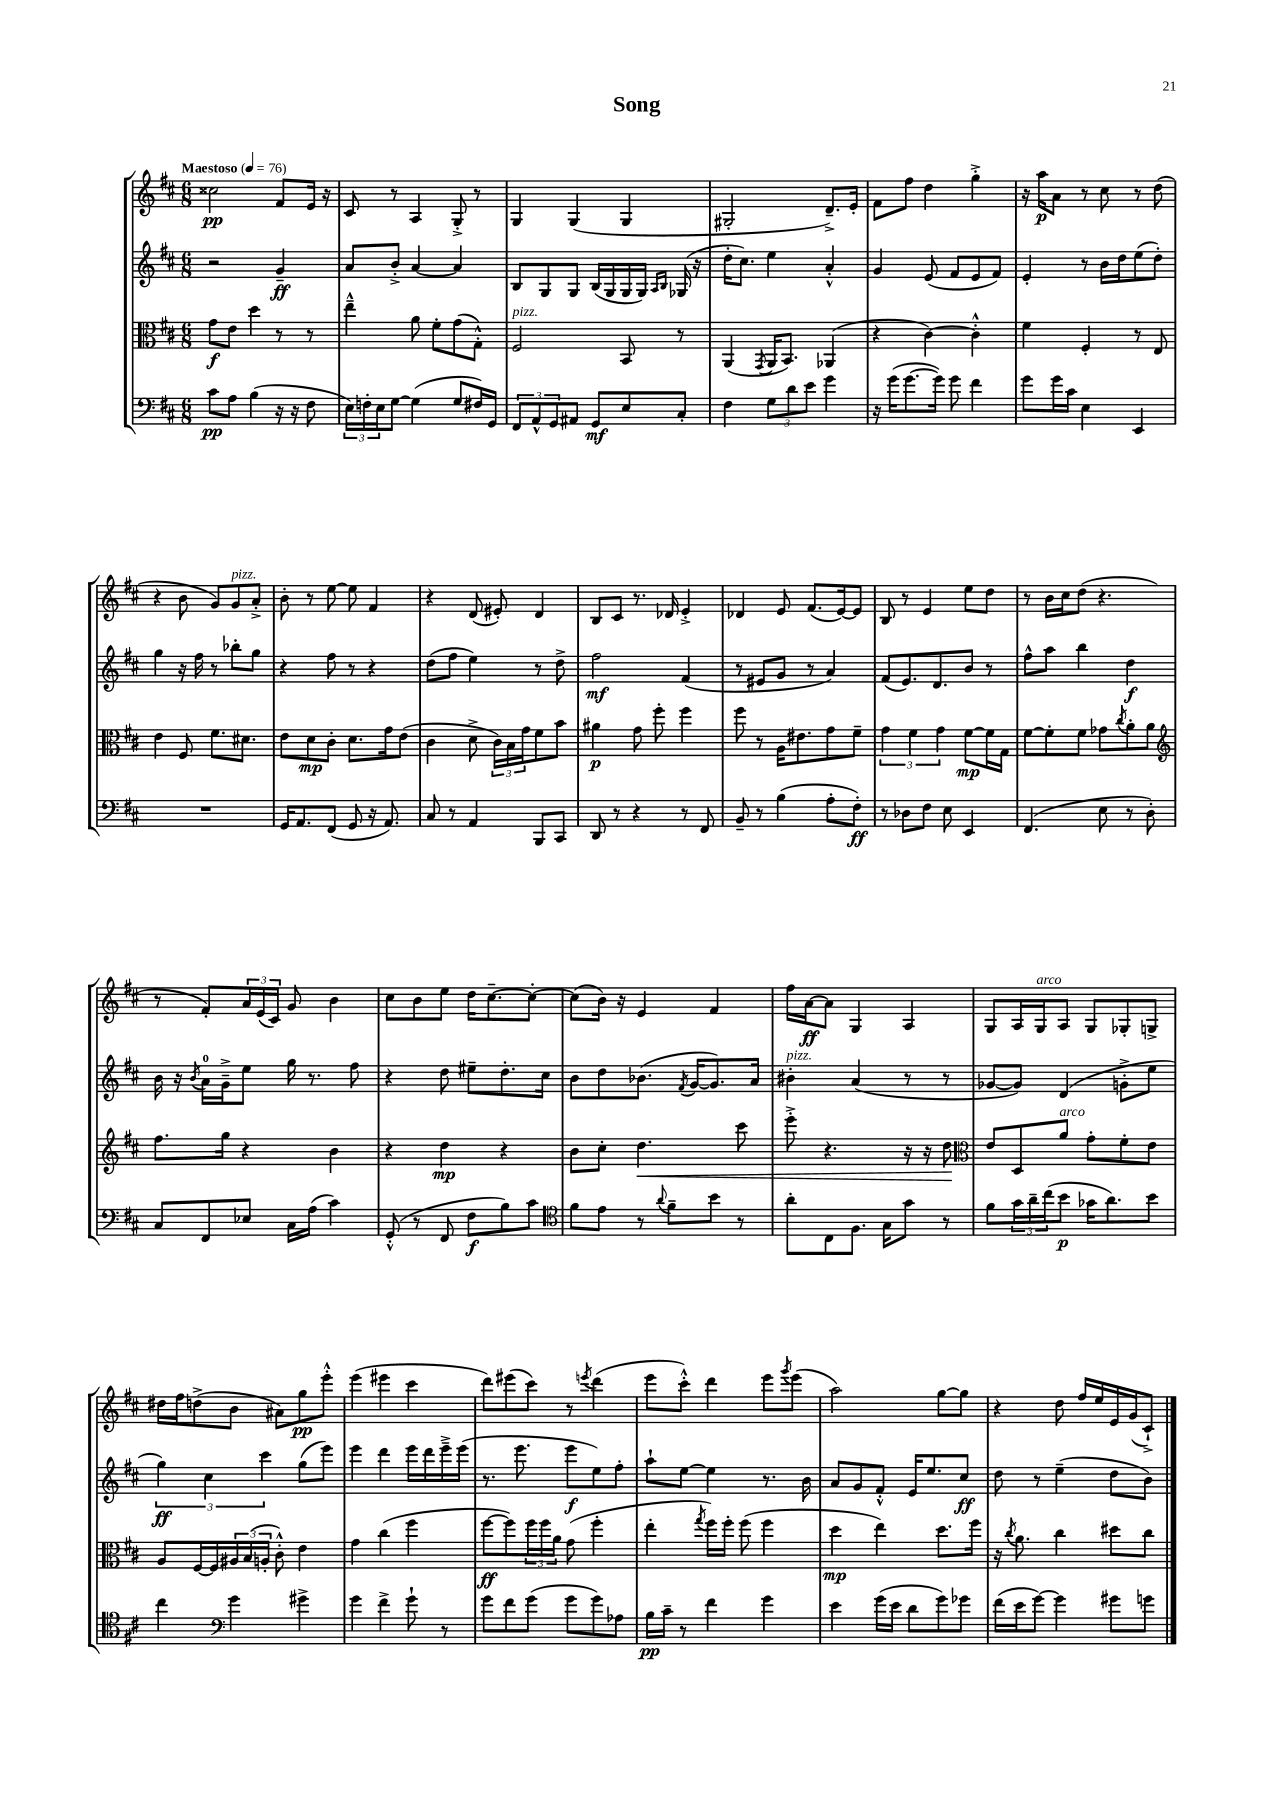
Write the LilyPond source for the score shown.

\header { title = "Song" }
<<
\new StaffGroup <<
\new Staff = "s0" {
    \clef treble \key d \major \numericTimeSignature \time 6/8 \tempo "Maestoso" 4 = 76
    cisis''2\pp fis'8 e'16 r16 |
    cis'8 r8 a4 g8-.-> r8 |
    g4 g4( g4 |
    gis2-. d'8.--->) e'16-. |
    fis'8 fis''8 d''4 g''4-.-> |
    r16 a''16\p a'8 r8 cis''8 r8 d''8( |
    r4 b'8 g'8) g'8^\markup { \italic "pizz." } a'8-.-> |
    b'8-. r8 e''8~ e''8 fis'4 |
    r4 d'8( eis'8-.) d'4 |
    b8 cis'8 r8. des'16 e'4-.-> |
    des'4 e'8 fis'8.( e'16~) e'8 |
    b8 r8 e'4 e''8 d''8 |
    r8 b'16 cis''16 d''8( r4. |
    r8 fis'8-.) \tuplet 3/2 { a'16 e'16( cis'16) } g'8 b'4 |
    cis''8 b'8 e''8 d''16 cis''8.~-- cis''8~-. |
    cis''8( b'16) r16 e'4 fis'4 |
    fis''16 a'16~\ff a'8 g4 a4 |
    g8 a16 g16^\markup { \italic "arco" } a8 g8 ges8-. g8-> |
    dis''16 fis''16 d''8->( b'8 ais'8) g''8\pp e'''8-.-^ |
    e'''4( eis'''4 cis'''4 |
    d'''8) eis'''8( cis'''8) r8 \acciaccatura { e'''8 } d'''4( |
    e'''8 cis'''8-.-^) d'''4 e'''8 \acciaccatura { g'''8 } e'''8( |
    a''2) g''8~ g''8 |
    r4 d''8 fis''16 e''16 e'16 g'16( cis'8-!->) \bar "|." |
}
\new Staff = "s1" {
    \clef treble \key d \major \numericTimeSignature \time 6/8
    r2 g'4--\ff |
    a'8 b'8-.-> a'4~ a'4 |
    b8 g8 g8 b16( g16 g16 g16) \grace { a16 b16 } ges16( r16 |
    d''16-. cis''8.) e''4 a'4-.-^ |
    g'4 e'8( fis'8 e'8 fis'8) |
    e'4-. r8 b'16 d''16 e''8( d''8-.) |
    g''4 r16 fis''16 r8 bes''8-. g''8 |
    r4 fis''8 r8 r4 |
    d''8( fis''8 e''4) r8 d''8-> |
    fis''2\mf fis'4( |
    r8 eis'8 g'8 r8 a'4) |
    fis'8( e'8.) d'8. b'8 r8 |
    fis''8-^ a''8 b''4 d''4\f |
    b'16 r16 \acciaccatura { b'8 } a'16-0 g'16---> e''8 g''16 r8. fis''8 |
    r4 d''8 eis''8-- d''8.-. cis''16 |
    b'8 d''8 bes'8.( \acciaccatura { fis'8 } g'16~ g'8.) a'16 |
    bis'4-.^\markup { \italic "pizz." } a'4( r8 r8 |
    ges'8~ ges'8) d'4( g'8-.-> e''8 |
    \tuplet 3/2 { g''4\ff) cis''4 cis'''4 } g''8( e'''8) |
    e'''4 d'''4 e'''16 d'''16 e'''16---> e'''16( |
    r8. e'''8. e'''8\f e''8) fis''8-. |
    a''8-! e''8~ e''4 r8. b'16 |
    a'8 g'8 fis'8-.-^ e'16 e''8. cis''8\ff |
    d''8 r8 e''4--( d''8 b'8) \bar "|." |
}
\new Staff = "s2" {
    \clef alto \key d \major \numericTimeSignature \time 6/8
    g'8\f e'8 d''4 r8 r8 |
    e''4---^ a'8 fis'8-. g'8( g8-.-^) |
    fis2^\markup { \italic "pizz." } b,8 r8 |
    a,4( \acciaccatura { g,8 } a,16 b,8.) aes,4( |
    r4 cis'4~) cis'4-.-^ |
    fis'4 fis4-. r8 e8 |
    e'4 fis8 fis'8. dis'8. |
    e'8 d'8\mp cis'8-. d'8. g'16 e'8( |
    cis'4 d'8-> \tuplet 3/2 { cis'16) b16 g'16 } fis'8 b'8 |
    ais'4\p g'8 fis''8-. fis''4 |
    fis''8 r8 a16 eis'8. g'8 fis'8-- |
    \tuplet 3/2 { g'4 fis'4 g'4 } fis'8~\mp fis'16 g16 |
    fis'8~ fis'8-. fis'8 ges'8 \acciaccatura { cis''8 } a'8-. a'8 |
    \clef treble fis''8. g''16 r4 b'4 |
    r4 d''4\mp r4 |
    b'8 cis''8-. d''4.\< cis'''8 |
    e'''8-.-> r4. r16 r16 d''8\! |
    \clef alto e'8 d8 a'8^\markup { \italic "arco" } g'8-. fis'8-. e'8 |
    a8 fis16~ fis16 \tuplet 3/2 { ais16 b16( a16-. } cis'8-.-^) e'4 |
    g'4 cis''4( fis''4 |
    fis''8~\ff fis''8) \tuplet 3/2 { fis''16 fis''16 a'16 } g'8( fis''4-. |
    e''4-. \acciaccatura { g''8 } fis''16) fis''16-. fis''8( fis''4 |
    d''4\mp e''4) d''8. fis''16 |
    r16 \acciaccatura { cis''8 } a'8. cis''4 dis''8 cis''8 \bar "|." |
}
\new Staff = "s3" {
    \clef bass \key d \major \numericTimeSignature \time 6/8
    cis'8\pp a8 b4( r16 r16 fis8 |
    \tuplet 3/2 { e16) f16-. e16 } g8~ g4( g8 fis16) g,16 |
    \tuplet 3/2 { fis,8 a,8-^ g,8 } ais,8 g,8\mf e8 cis8-. |
    fis4 \tuplet 3/2 { g8 d'8 e'8 } g'4 |
    r16 g'16( g'8.~ g'16) g'8 fis'4 |
    g'8 g'16 cis'16 e4 e,4 |
    R2. |
    g,16 a,8. fis,8( g,8 r16 a,8.) |
    cis8 r8 a,4 b,,8 cis,8 |
    d,8 r8 r4 r8 fis,8 |
    b,8-- r8 b4( a8-. fis8-.\ff) |
    r8 des8 fis8 e8 e,4 |
    fis,4.( e8 r8 d8-.) |
    cis8 fis,8 ees8 cis16 a16( cis'4) |
    g,8-.-^( r8 fis,8 fis8\f b8) cis'8 |
    \clef tenor fis'8 e'8 r8 \appoggiatura { a'8 } fis'8-- b'8 r8 |
    a'8-. cis8 fis8. g16 g'8 r8 |
    fis'8 \tuplet 3/2 { g'16 a'16-- cis''16( } b'8\p ges'16 a'8.) b'8 |
    cis''4 \clef bass g'4 gis'4-> |
    g'4 fis'4-> g'8-! r8 |
    g'8 fis'8 g'8( g'8 g'8) aes8 |
    b16\pp cis'16-- r8 fis'4 g'4 |
    e'4 g'16( e'16 d'8 g'8) ges'8 |
    fis'16( e'16 g'8~) g'4 gis'8 g'8 \bar "|." |
}
>>
>>
\layout { \context { \Score \remove "Bar_number_engraver" } }
